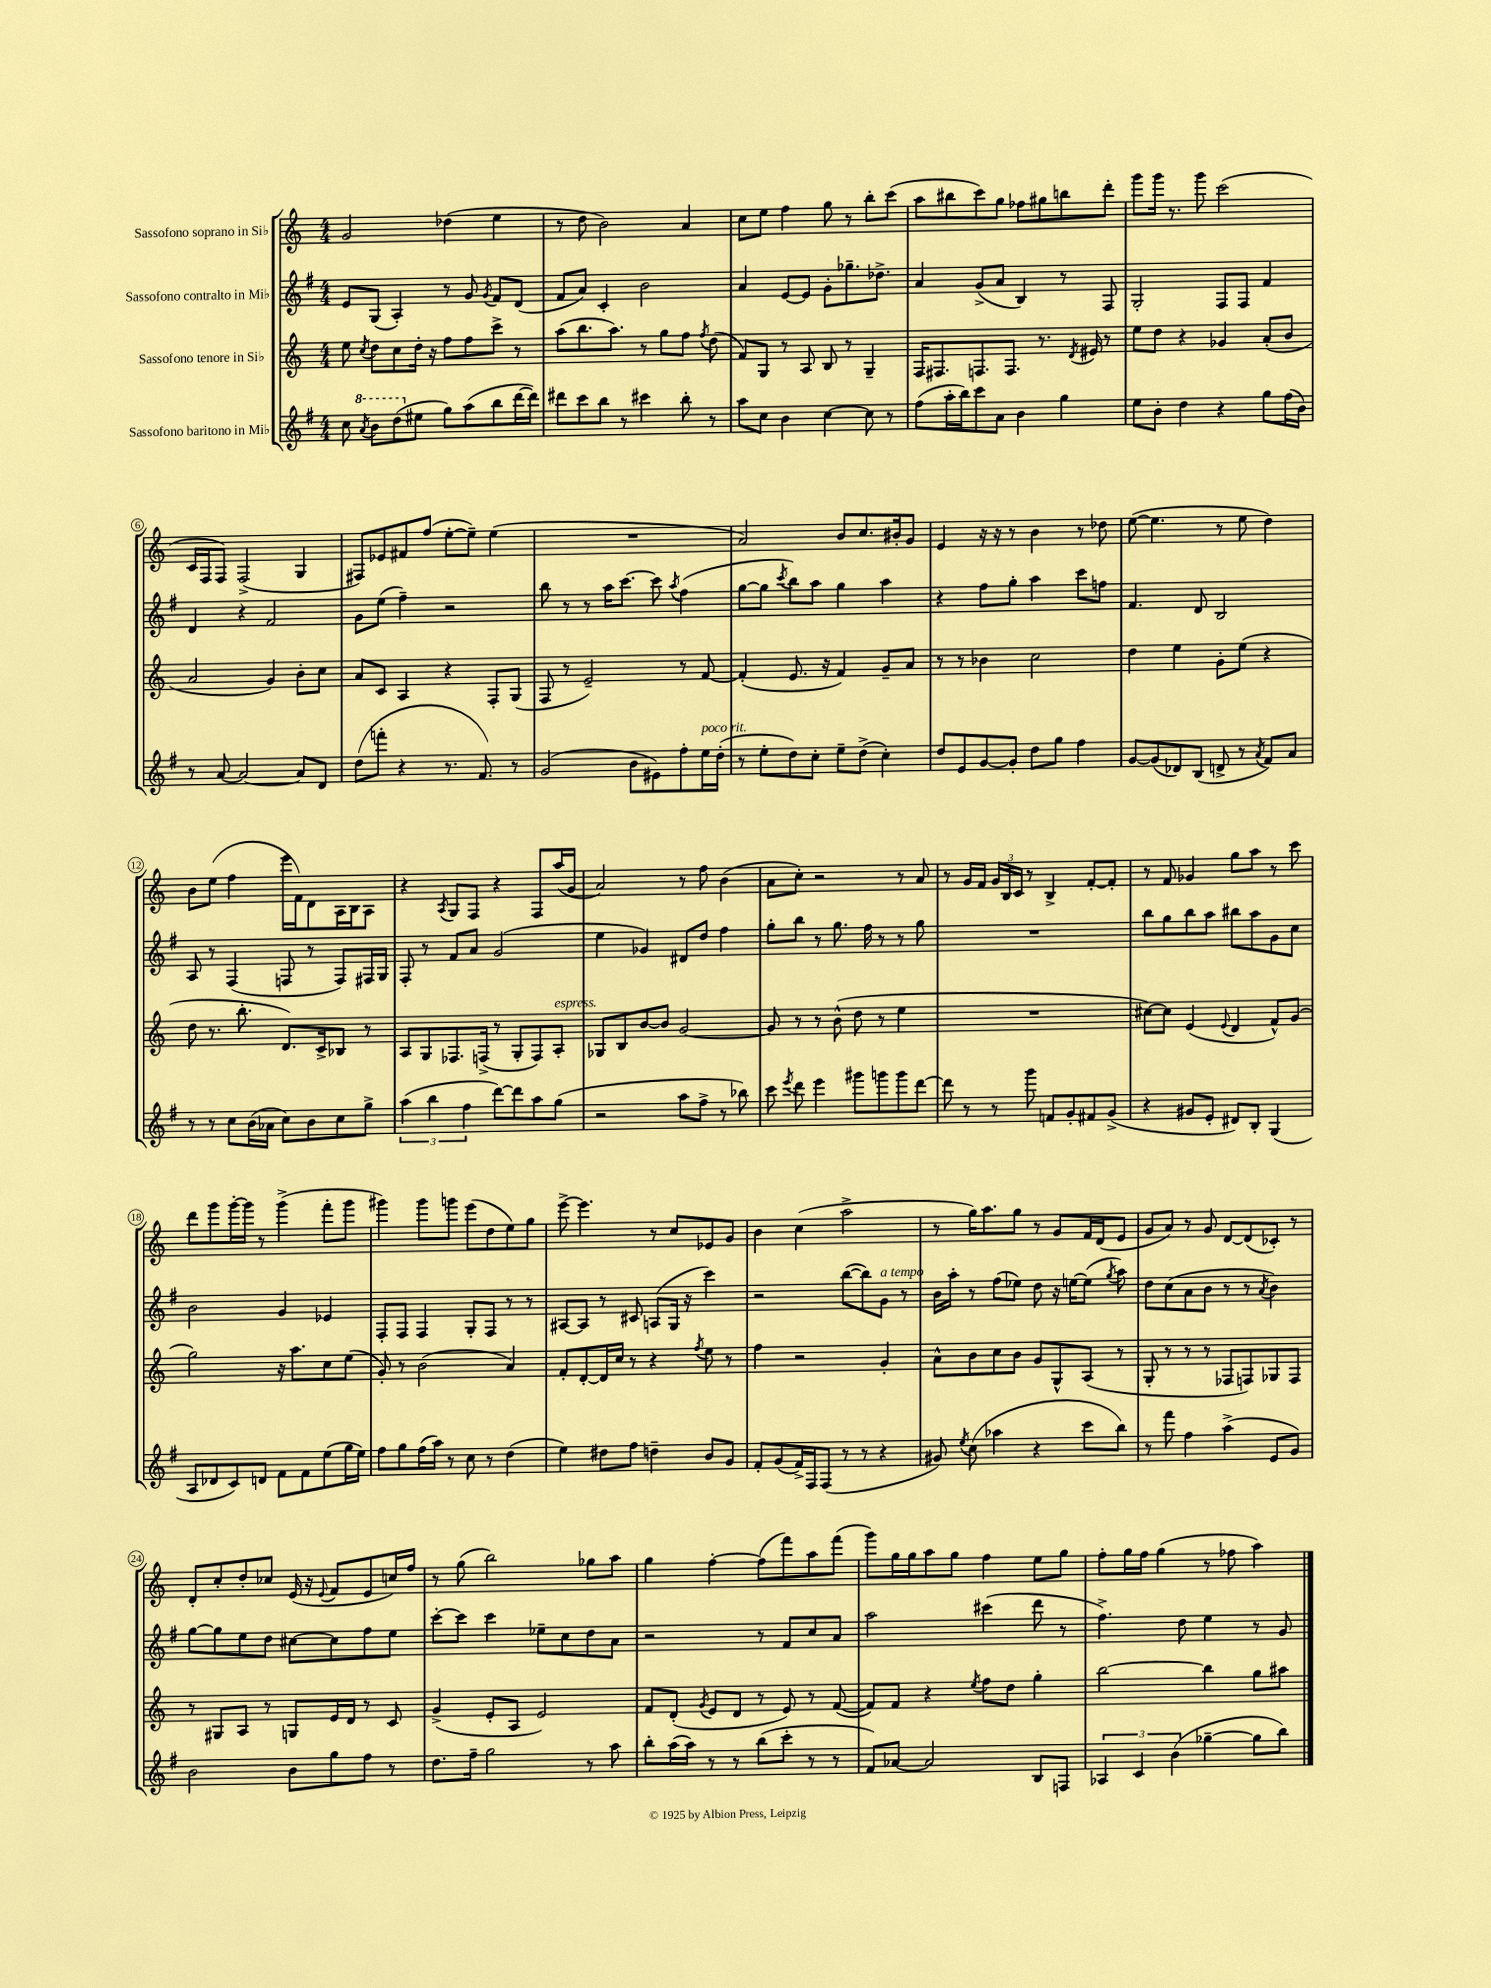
<<
\new StaffGroup <<
\new Staff = "s0" \with { instrumentName = "Sassofono soprano in Sib" } {
    \clef treble \key c \major \numericTimeSignature \time 4/4
    \autoBeamOff g'2 des''4( e''4 |
    r8 d''8 b'2) a'4 |
    c''8[ e''8] f''4 g''8 r8 b''8[-. c'''8]( |
    a''8[ bis''8 c'''8) g''8] fes''8[ gis''8 b''8 d'''8]-. |
    g'''8[ g'''16] r8. g'''8 c'''2( |
    c'16[ f16 f8]) f2->( g4 |
    fis8[) ees'8 fis'8 f''8]( e''8[~-. e''8]--) e''4( |
    R1 |
    a'2) b'8[ c''8. bis'16-. g'8] |
    e'4 r16 r16 r8 b'4 r8 des''8 |
    e''8~( e''4. r8 e''8 d''4) |
    b'8[ e''8]( f''4 e'''16[ f'16) d'8 a16 b16 a8] |
    r4 \acciaccatura { a8 } g8[ f8] r4 f8[ a''16( g'16] |
    a'2) r8 f''8 b'4( |
    a'8[ c''8]-.) r2 r8 a'8 |
    r8 g'16[ f'16] \tuplet 3/2 { g'16[ b16 c'16] } r8 b4-> f'8[~-. f'8]-. |
    r8 f'8 ges'4 g''8[ a''8] r8 c'''8 |
    d'''8[ g'''8 g'''16~-. g'''16] r8 g'''4->( f'''8[-. g'''8] |
    gis'''4) gis'''8[ g'''8] e'''8[( d''8 e''8) g''8] |
    e'''8~-> e'''4. r8 c''8[ ees'8 g'8] |
    b'4 c''4( a''2-> |
    r8 g''16[) a''8. g''8] r8 g'8[ f'16 d'16( e'8] |
    g'8[ a'8]) r8 g'8 d'8[~ d'8( ces'8]-.) r8 |
    d'8[-. c''8-. d''8-. ces''8] e'16( r16 \appoggiatura { e'8 } f'8[ e'8 c''16) f''16] |
    r8 g''8( b''2) ges''8[ a''8] |
    g''4 f''4~-. f''8[( f'''8) a''8 f'''8]( |
    g'''8[) g''16 g''16 a''8 g''8] f''4 e''8[ g''8] |
    f''8[-. g''16 f''16] g''4( r8 fes''8 a''4) \bar "|." |
}
\new Staff = "s1" \with { instrumentName = "Sassofono contralto in Mib" } {
    \clef treble \key g \major \numericTimeSignature \time 4/4
    \autoBeamOff e'8[ g8]( a4-.) r8 g'8 \acciaccatura { g'8 } fis'8[ d'8]( |
    fis'8[ a'8]) c'4-. b'2 |
    a'4 e'8[~ e'8] g'8[-. ges''8.-- des''8.]-> |
    a'4 g'8[->( a'8] b4) r8 fis8 |
    g2-. fis8[ fis8] fis'4 |
    d'4 r4 fis'2 |
    g'8[ e''8]( fis''4--) r2 |
    b''8 r8 r8 a''16[ c'''8.]~ c'''8 \acciaccatura { a''8 } fis''4( |
    g''8[~ g''8] \acciaccatura { c'''8 } b''8[) a''8] g''4 a''4 |
    r4 fis''8[ g''8]-. a''4 c'''8[ f''8] |
    fis'4. d'8 b2 |
    a8 r8 fis4( f8 r8 f8[) fis16 g16] |
    fis8-. r8 fis'8[ a'8] g'2( |
    e''4 ges'4) dis'8[ d''8] fis''4 |
    g''8[-. b''8] r8 g''8. fis''16 r8 r8 g''8 |
    R1 |
    b''8[ g''8 b''8 a''8] bis''8[ a''8 g'8 c''8] |
    b'2 g'4 ees'4 |
    fis8[-. fis8] fis4 g8[-. fis8] r8 r8 |
    ais8[~ ais8] r8 cis'8 a8[( g16] r16 c'''4) |
    r2 b''8[~( b''8) g'8]^\markup { \italic "a tempo" } r8 |
    b'16[ a''16]-. r8 fis''8[( ees''8]) d''8 r16 e''16[~ e''8]( \acciaccatura { g''8 } a''8) |
    d''8[ c''8( a'8 b'8] r8 r8 \acciaccatura { a'8 } b'4) |
    g''8[~ g''8 e''8 d''8] cis''8[~ cis''8 fis''8 e''8] |
    c'''8[~-. c'''8] c'''4 ees''8[-- c''8 d''8 a'8] |
    r2 r8 fis'8[ c''8 a'8] |
    a''2 cis'''4( d'''8 r8 |
    fis''4.->) d''8 e''4 r8 g'8 \bar "|." |
}
\new Staff = "s2" \with { instrumentName = "Sassofono tenore in Sib" } {
    \clef treble \key c \major \numericTimeSignature \time 4/4
    \autoBeamOff e''8 \acciaccatura { c''8 } d''8[ c''8 d''16]-. r16 f''8[ f''8 c'''8]-> r8 |
    a''8[( b''8. a''8.]) r8 g''8[ f''8] \acciaccatura { f''8 } d''8( |
    f'8[) g8] r8 a8 b8 r8 g4-- |
    f16[ fis8. f8. f8.] r8. \acciaccatura { d'8 } eis'16 r8 |
    e''8[ d''8] r4 ges'4 a'8[-.( b'8] |
    a'2 g'4) b'8[-. c''8] |
    a'8[ c'8] a4 r4 f8[-. g8]( |
    f8 r8 e'2--) r8 f'8~ |
    f'4-.( e'8. r16 f'4) g'8[-- a'8] |
    r8 r8 bes'4 c''2 |
    d''4 e''4 g'8[-. e''8]( r4 |
    d''8 r8. b''8.-. d'8.[) c'16-> bes8] r8 |
    a8[ g8 fes8. f16]->( r8 g8[-. f8) a8]-.^\markup { \italic "espress." } |
    ges8[ b8 b'8~ b'8] g'2~ |
    g'8 r8 r8 b'8-^( d''8 r8 e''4 |
    R1 |
    cis''8[~) cis''8] e'4( \appoggiatura { e'8 } d'4 f'8[-^) g'8]( |
    g''2) r16 a''8.[ c''8 e''8]( |
    g'8-.) r8 b'2( a'4) |
    f'8[-. d'8~-. d'16 c''16] r8 r4 \acciaccatura { f''8 } e''8 r8 |
    f''4 r2 g'4-. |
    a'8[-^ b'8 c''8 b'8] g'8[ g8-^ a8]( r8 |
    g8-. r8 r8 r8 fes8[ f8) ges8 f8] |
    r8 gis8[ a8] r8 g8[ e'16 d'16] r8 c'8 |
    g'4->( e'8[-. a8] e'2) |
    f'8[ d'8]-.( \acciaccatura { g'8 } e'8[ d'8] r8 e'8) r8 f'8~( |
    f'8[) f'8] r4 \acciaccatura { e''8 } f''8[ d''8] g''4-. |
    b''2~ b''4 g''8[ ais''8] \bar "|." |
}
\new Staff = "s3" \with { instrumentName = "Sassofono baritono in Mib" } {
    \clef treble \key g \major \numericTimeSignature \time 4/4
    \autoBeamOff c''8 \ottava #1 \acciaccatura { a''8 } b''8[ d'''8( \ottava #0 eis''8] g''8[) a''8( b''8 d'''16~ d'''16]) |
    dis'''8[ c'''8 b''8] r8 cis'''4 b''8-. r8 |
    a''8[ c''8] b'4 c''4~ c''8 r8 |
    fis''8[( a''16-. b''16) c'''8 a'8] b'4 g''4 |
    e''8[ b'8]-. d''4 r4 g''8[ fis''16( b'16]) |
    r8 a'8~ a'2~ a'8[ d'8] |
    d''8[( f'''8]-. r4 r8. fis'8.) r8 |
    g'2( b'8[ eis'8) fis''8-. e''16^\markup { \italic "poco rit." } d''16]-.( |
    r8 e''8[-. d''8) c''8]-. e''8[-- d''8]->( c''4-.) |
    d''8[ e'8 g'8~ g'8]-. d''8[ g''8] fis''4 |
    g'8[~ g'8( des'8) b8]( d'8-> r8 \acciaccatura { a'8 } fis'8[) a'8] |
    r8 r8 c''8[ b'16( aes'16] c''8[) b'8 c''8 g''8]-> |
    \tuplet 3/2 { a''4( b''4 fis''4 } d'''8[~) d'''8 a''8 g''8]( |
    r2 a''8[ fis''8]-> r8 bes''8) |
    c'''8 \acciaccatura { e'''8 } d'''8 e'''4 gis'''8[ g'''8 g'''8 d'''8]~ |
    d'''8 r8 r8 g'''8 f'8[ g'8-. fis'8 g'8]->( |
    r4 gis'8[ e'8]-. dis'8[) b8]-. g4( |
    a8[ des'8 c'8) d'8] fis'8[ fis'8 e''8( g''16 e''16]) |
    fis''8[ g''8 fis''16( a''16]) r8 c''8 r8 d''4( |
    e''4) dis''8[ fis''8] d''4-- b'8[ g'8] |
    fis'8[-. g'8( fis'16->) fis16 fis8]( r8 r8 r4 |
    gis'8) \acciaccatura { e''8 } c''8( aes''4 r4 c'''8[ b''8]) |
    r8 fis'''8 fis''4 a''4->( e'8[ g'8]) |
    b'2 b'8[ g''8 fis''8] r8 |
    d''8.[ fis''16]-- g''2 r8 a''8 |
    b''8[-. a''16( a''16]) r8 r8 b''8[( c'''8]-. r8 r8 |
    fis'8[) aes'8]~ aes'2 b8[ f8] |
    \tuplet 3/2 { aes4 c'4 b'4( } ges''4~-- ges''8[ b''8]) \bar "|." |
}
>>
>>
\layout { \context { \Score \override BarNumber.stencil = #(make-stencil-circler 0.1 0.3 ly:text-interface::print) } }
